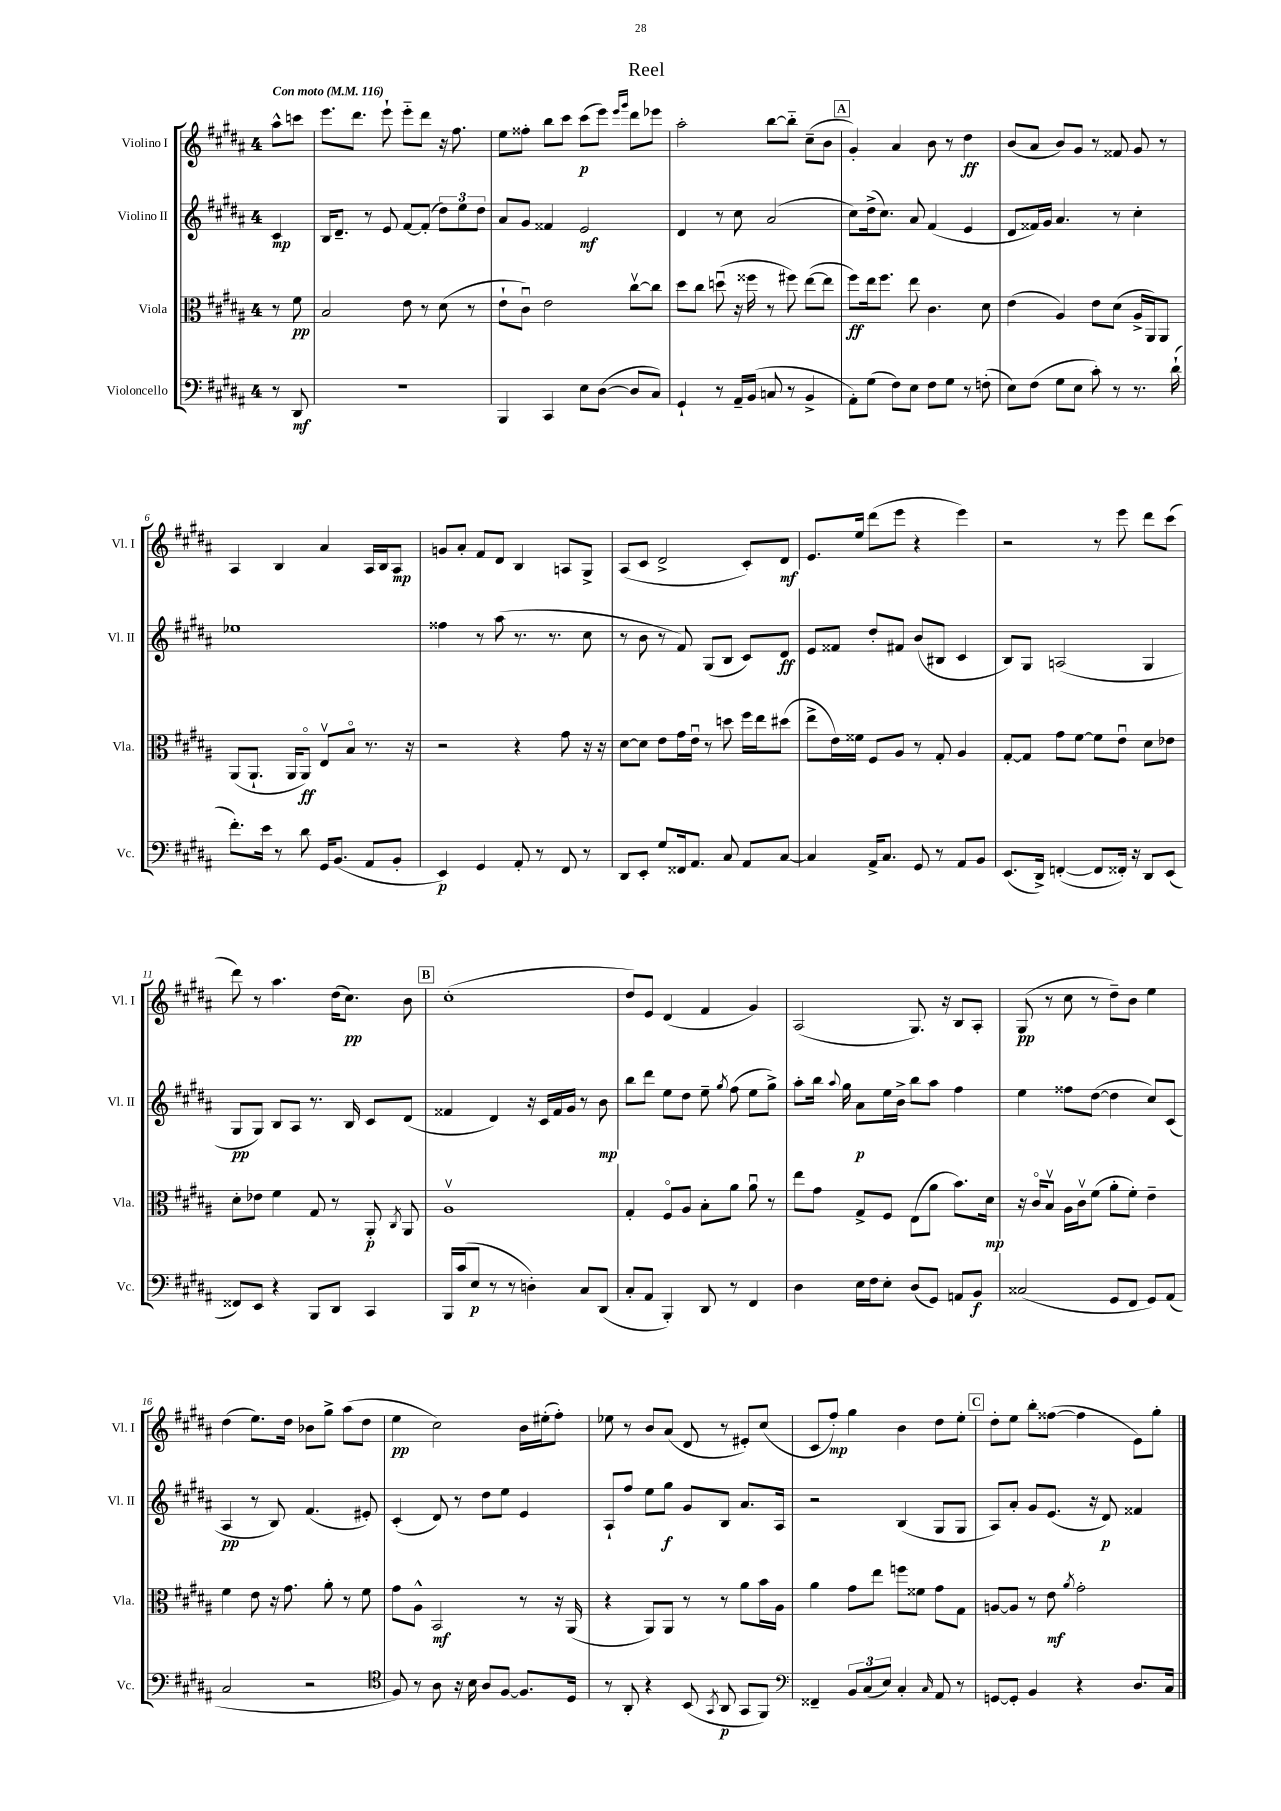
\header { title = "Reel" }
<<
\new StaffGroup <<
\new Staff = "s0" \with { instrumentName = "Violino I" shortInstrumentName = "Vl. I" } {
    \clef treble \key b \major \once \override Staff.TimeSignature.style = #'single-digit \time 4/4 \partial 4 \tempo "Con moto" 4 = 116
    \autoBeamOff ais''8[-^ c'''8] |
    e'''8.[ dis'''8.] e'''8-! e'''8[-_ dis'''8] r16 fis''8. |
    e''8[ fisis''8]-. b''8[ cis'''8] cis'''8[\p( e'''8]) \grace { e'''16[ gis'''16] } dis'''8[ ees'''8] |
    ais''2-. b''8[~ b''8]-_ cis''8[--( b'8] |
    \mark \markup { \box "A" } gis'4-.) ais'4 b'8 r8 dis''4\ff |
    b'8[( ais'8] b'8[) gis'8] r8 fisis'8 gis'8 r8 |
    ais4 b4 ais'4 ais16[ b16 ais8]\mp |
    g'8[ ais'8]-. fis'8[ dis'8] b4 a8[ gis8]-> |
    ais8[( cis'8] dis'2-> cis'8[-.) dis'8]\mf |
    e'8.[ e''16] dis'''8[( e'''8] r4 e'''4) |
    r2 r8 e'''8 dis'''8[ cis'''8]( |
    dis'''8) r8 ais''4. dis''16[( cis''8.]\pp) b'8 |
    \mark \markup { \box "B" } cis''1-.( |
    dis''8[) e'8] dis'4( fis'4 gis'4) |
    ais2( gis8.) r16 b8[ ais8]-. |
    gis8\pp( r8 cis''8 r8 dis''8[--) b'8] e''4 |
    dis''4( e''8.[) dis''16] bes'8[ gis''8]-> ais''8[( dis''8] |
    e''4\pp cis''2) b'16[ eis''16-.( fis''8]-.) |
    ees''8 r8 b'8[ ais'8]( dis'8 r8 eis'8[-.) cis''8]( |
    cis'8[ fis''8]-.\mp) gis''4 b'4 dis''8[ e''8]-. |
    \mark \markup { \box "C" } dis''8[-. e''8] b''8[-. fisis''8]~( fisis''4 e'8[) gis''8]-. \bar "|." |
}
\new Staff = "s1" \with { instrumentName = "Violino II" shortInstrumentName = "Vl. II" } {
    \clef treble \key b \major \once \override Staff.TimeSignature.style = #'single-digit \time 4/4 \partial 4
    \autoBeamOff cis'4\mp |
    b16[ dis'8.]-- r8 e'8 fis'8[~ fis'8]-.( \tuplet 3/2 { dis''8[) e''8 dis''8] } |
    ais'8[ gis'8] fisis'4 e'2\mf |
    dis'4 r8 cis''8 ais'2( |
    \mark \markup { \box "A" } cis''8[) dis''16->( cis''8.]) ais'8 fis'4( e'4 |
    dis'8[ fisis'16) gis'16] ais'4. r8 cis''4-. |
    ees''1 |
    fisis''4 r8 ais''8( r8. r8. cis''8 |
    r8 b'8 r8 fis'8) gis8[( b8] cis'8[) dis'8]\ff |
    e'8[ fisis'8] dis''8[-. fis'8] b'8[( bis8] cis'4 |
    b8[) gis8] a2( gis4 |
    gis8[\pp gis8]) b8[ ais8] r8. b16 cis'8[ dis'8]( |
    \mark \markup { \box "B" } fisis'4 dis'4) r16 cis'16[ fisis'16 gis'16] r8 b'8\mp |
    b''8[ dis'''8] e''8[ dis''8] e''8-- \acciaccatura { gis''8 } fis''8( e''8[ gis''8]->) |
    ais''8[-. b''16] \appoggiatura { ais''8 } gis''16 ais'8[\p e''16 b'16]-> b''8[ ais''8] fis''4 |
    e''4 fisis''8[ dis''8]~( dis''4 cis''8[) cis'8]( |
    ais4\pp r8 b8) fis'4.( eis'8-.) |
    cis'4-.( dis'8) r8 dis''8[ e''8] e'4 |
    ais8[-! fis''8] e''8[ gis''8]\f gis'8[ b8] ais'8.[ ais16] |
    r2 b4( gis8[ gis8] |
    \mark \markup { \box "C" } ais8[) ais'8]-. gis'8[ e'8.]( r16 dis'8\p) fisis'4 \bar "|." |
}
\new Staff = "s2" \with { instrumentName = "Viola" shortInstrumentName = "Vla." } {
    \clef alto \key b \major \once \override Staff.TimeSignature.style = #'single-digit \time 4/4 \partial 4
    \autoBeamOff r8 fis'8\pp |
    b2 e'8 r8 dis'8( r8 |
    e'8[-! cis'8]\downbow) e'2 cis''8[~\upbow cis''8] |
    dis''8[ cis''8] d''8\downbow( r16 fisis''16 r8 fis''8) e''8[~( e''8] |
    \mark \markup { \box "A" } fis''8[\ff) e''16 fis''8.] e''8 cis'4. dis'8 |
    e'4( ais4) e'8[ dis'8]( ais16[-> ais,16) ais,8] |
    ais,8[( ais,8.]-! ais,16[ ais,8]\flageolet\ff) e8[\upbow b8]\flageolet r8. r16 |
    r2 r4 gis'8 r16 r16 |
    dis'8[~ dis'8] e'8[ gis'16 e'16]\downbow r8 d''8 fis''16[ e''16 dis''8]( |
    e''8[-> e'16) fisis'16] fis8[ ais8] r8 gis8-. ais4 |
    gis8[~-. gis8] gis'8[ fis'8]~ fis'8[ e'8]\downbow dis'8[ ees'8] |
    dis'8[-. ees'8] fis'4 gis8 r8 ais,8-.\p \acciaccatura { cis8 } ais,8 |
    \mark \markup { \box "B" } ais1\upbow |
    gis4-. fis8[\flageolet ais8] b8[-. ais'8] ais'8\downbow r8 |
    e''8[ gis'8] gis8[-> fis8] e8[( ais'8] b'8.[) dis'16]\mp |
    r16 cis'16[\flageolet b8]\upbow ais16[ cis'16\upbow fis'8]( ais'8[-. fis'8]-.) e'4-- |
    fis'4 e'8 r16 gis'8. ais'8-. r8 fis'8 |
    gis'8[ ais8]-^ b,2\mf r8 r16 ais,16( |
    r4 ais,8[) ais,8] r8 r8 ais'8[ b'16 ais16] |
    ais'4 gis'8[ e''8] f''8[ fisis'8] gis'8[ gis8] |
    \mark \markup { \box "C" } a8[~ a8] r8 e'8\mf \acciaccatura { ais'8 } gis'2-. \bar "|." |
}
\new Staff = "s3" \with { instrumentName = "Violoncello" shortInstrumentName = "Vc." } {
    \clef bass \key b \major \once \override Staff.TimeSignature.style = #'single-digit \time 4/4 \partial 4
    \autoBeamOff r8 dis,8\mf |
    R1 |
    b,,4 cis,4 e8[ dis8]~( dis8[ cis8]) |
    gis,4-! r8 ais,16[-- b,16]( c8 r8 b,4-> |
    \mark \markup { \box "A" } ais,8[-.) gis8]( fis8[) e8] fis8[ gis8] r8 f8-.( |
    e8[) fis8]( gis8[ e8] cis'8-.) r8 r8. dis'16-!( |
    fis'8.[-.) e'16] r8 dis'8 gis,16[ b,8.]( ais,8[ b,8]-. |
    e,4\p) gis,4 ais,8-. r8 fis,8 r8 |
    dis,8[ e,8]-. gis8[ fisis,16 ais,8.] cis8 ais,8[ cis8]~ |
    cis4 ais,16[-> cis8.] gis,8 r8 ais,8[ b,8] |
    e,8.[( dis,16]->) f,4~-.( f,8[ fisis,16]-.) r16 dis,8[ e,8]( |
    fisis,8[) e,8] r4 b,,8[ dis,8] cis,4 |
    \mark \markup { \box "B" } b,,16[ cis'16( e8]\p r8 r8 d4-.) cis8[ dis,8]( |
    cis8[-. ais,8] b,,4-.) dis,8 r8 fis,4 |
    dis4 e16[ fis16 e8]-. dis8[( gis,8]) a,8[ b,8]\f |
    cisis2( gis,8[ fis,8] gis,8[) ais,8]( |
    cis2 r2 |
    \clef tenor fis8) r8 ais8 r16 b16 ais8[ fis8]~ fis8.[ dis16] |
    r8 ais,8-. r4 b,8( \acciaccatura { gis,8 } ais,8\p gis,8[ fis,8]) |
    \clef bass fisis,4-- \tuplet 3/2 { b,8[ cis8( e8]) } cis4-. \grace { cis16 } ais,8 r8 |
    \mark \markup { \box "C" } g,8[~ g,8]-. b,4 r4 dis8.[ cis16] \bar "|." |
}
>>
>>
